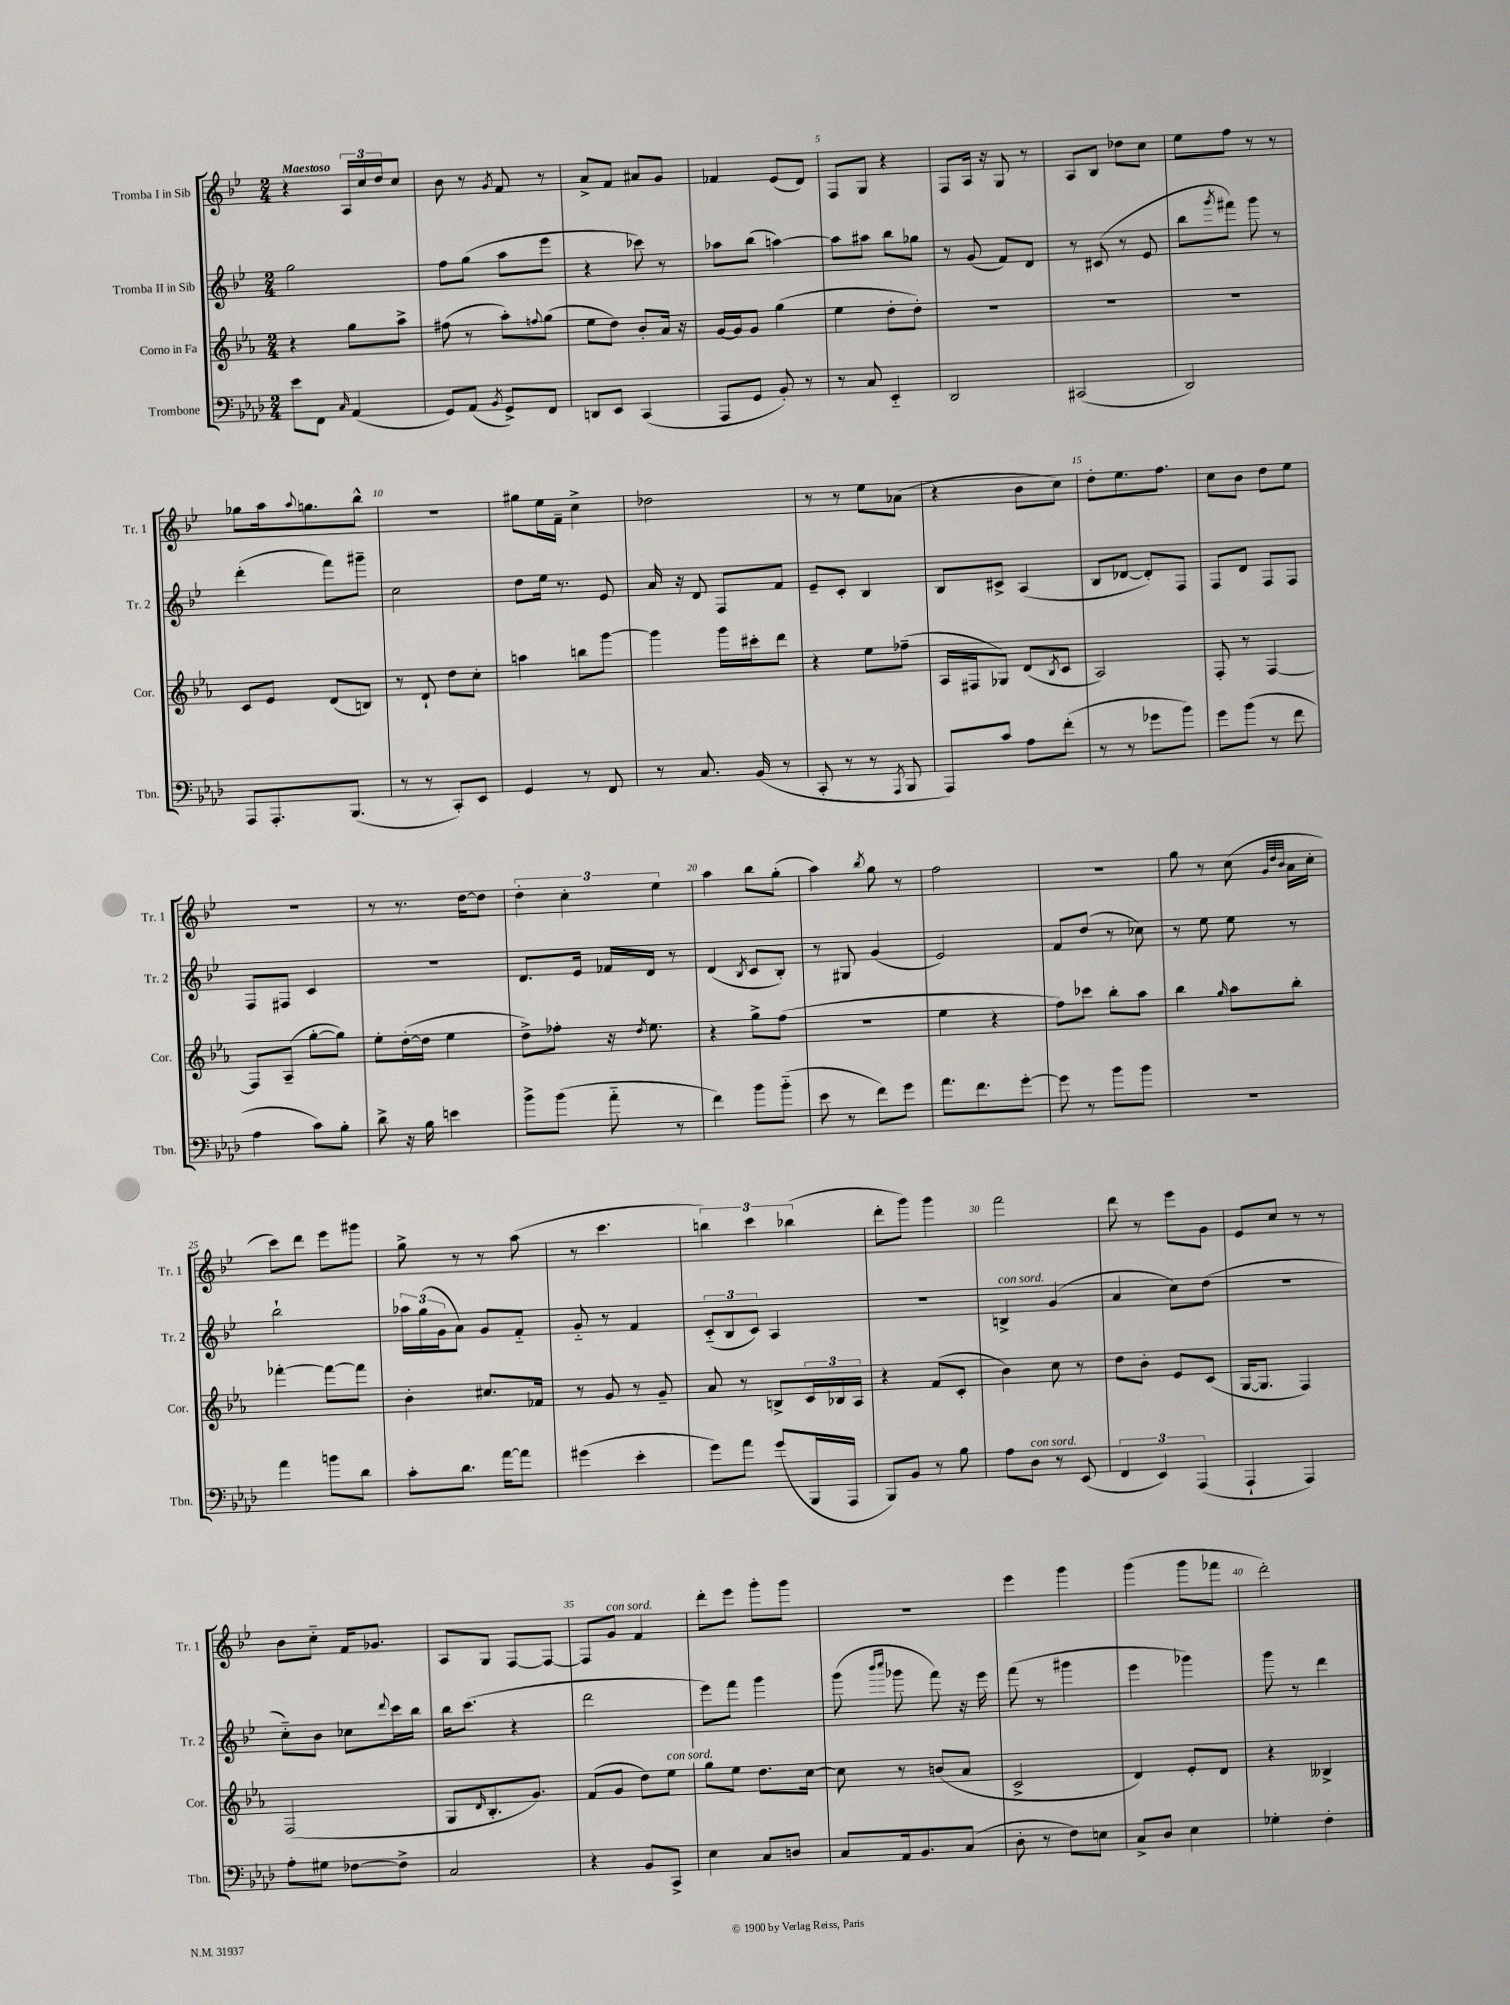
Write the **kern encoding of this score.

**kern	**kern	**kern	**kern
*part4	*part3	*part2	*part1
*staff4	*staff3	*staff2	*staff1
*I"Trombone	*I"Corno in Fa	*I"Tromba II in Sib	*I"Tromba I in Sib
*I'Tbn.	*I'Cor.	*I'Tr. 2	*I'Tr. 1
*clefF4	*clefG2	*clefG2	*clefG2
*k[b-e-a-d-]	*k[b-e-a-]	*k[b-e-]	*k[b-e-]
*M2/4	*M2/4	*M2/4	*M2/4
=1	=1	=1	=1
!	!	!	!LO:TX:a:B:t=Maestoso
8e-\L	4r	2gg\	4r
8FF\J	.	.	.
16qqC/	.	.	.
(4AA-/	8gg\L	.	24A/LL
.	.	.	24cc/
.	.	.	24dd/J
.	8aa-^\J	.	8cc/J
=2	=2	=2	=2
8GG/L)	(8ff#X\	8ff\L	8b-\
(8AA-/J	8r	(8gg\J	8r
8qBB-/	.	.	8qg/
8GG^/L)	8aa-'\L)	8aa\L	8f/
.	8qqffn/	.	.
8FF/J	(8gg\J	8eee-\J	8r
=3	=3	=3	=3
8DDn/L	8ee-\L	4r	8a^/L
8EE-/J	8dd\J)	.	8f/J
(4CC/	8b-'/L	8ccc-X\)	8a#X/L
.	16a-/Jk	8r	8g/J
.	16r	.	.
=4	=4	=4	=4
8AAA-/L	[16g/LL	8aa-X\L	4f-X/
.	16g/J]	.	.
8GG/J	8g/J	(8bb-\J	.
8BB-'/)	(4gg\	[4aan\)	(8e-/L
8r	.	.	8d/J)
=5	=5	=5	=5
8r	4ee-\	8aa\L]	8F/L
8C/	.	8aa#X\J	8G/J
4EE-/	8dd'\L	8bb-\L	4r
.	8dd'\J)	8gg-X\J	.
=6	=6	=6	=6
2DD-/	2r	8r	8F/L
.	.	(8g/	16A/Jk
.	.	.	16r
.	.	8f/L)	8G/
.	.	8d/J	8r
=7	=7	=7	=7
(2CC#X/	2r	8r	8A/L
.	.	(8c#X/	8B-/J
.	.	8r	8dd-X\L
.	.	8e-/	8cc\J
=8	=8	=8	=8
2DD-/)	2r	8bb-\L	8ee-\L
.	.	8qggg/	.
.	.	8fff#X\J)	8ff\J
.	.	8ggg\	8r
.	.	8r	8r
!!LO:LB:g=z
=9	=9	=9	=9
8AAA-/L	8c/L	(4ddd'\	8gg-X\L
8.AAA-'/	8e-/J	.	16aa\k
.	.	.	8qqaa/
.	.	.	8.ggn\
.	(8d/L	8fff\L)	.
(8.BBB-/J	.	.	.
.	8Bn/J)	8ggg#X~\J	8bb-^^\J
=10	=10	=10	=10
8r	8r	2cc\	2r
8r	8d`/	.	.
8CC'/L)	8dd\L	.	.
8EE-/J	8cc'\J	.	.
=11	=11	=11	=11
4GG/	4aan\	8dd\L	8gg#X\L
.	.	16ee-\Jk	16ee-\L
.	.	8.r	16f~\JJ
8r	8bbn\L	.	4cc^\
8FF/	[8ggg\J	8e-/	.
=12	=12	=12	=12
8r	4ggg\]	16a/	2dd-X\
.	.	16r	.
8.C/	.	8d/	.
.	16ggg\LL	8F/L	.
(16BB-/	16ccc#X'\J	.	.
8r	8ddd\J	8f/J	.
=13	=13	=13	=13
8CC'/	4r	8e-~/L	8r
8r	.	8c'/J	8r
8r	8ee-\L	4B-/	8ee-\L
8qAAA-/	.	.	.
8BBB-/	(8ff-X~\J	.	(8a-X\J
=14	=14	=14	=14
8AAA-/L)	16A-/LL	8B-/L	4r
.	16F#X/J	.	.
8c/J	8G-X/J)	8c#X^/J	.
8A-\L	(8d/L	(4A/	8b-\L
.	8qB-/	.	.
(8f'\J	8c/J	.	8cc\J)
=15	=15	=15	=15
8r	2A-/)	8B-/L	8dd'\L
8r	.	[8d-X/J	8.ee-\
8g-X\L	.	8d-'/L])	.
.	.	.	8.ff\J
8b-\J)	.	8F/J	.
=16	=16	=16	=16
8g\L	8F'/	8F/L	8cc\L
(8b-\J	8r	8d/J	8b-\J
8r	[4F/	8F/L	8dd\L
8f\	.	8F/J	8ee-\J
!!LO:LB:g=z
=17	=17	=17	=17
4A-\	8F/L]	8F/L	2r
.	(8A-~/J	8F#X/J	.
8c\L)	[8gg'\L	4c/	.
8B-'\J	8gg\J])	.	.
=18	=18	=18	=18
8d-^\	8ee-'\L	2r	8r
16r	([16dd'\L	.	8.r
16B-\	16dd\JJ]	.	.
4en\	4ee-\	.	.
.	.	.	[16dd\KL
.	.	.	8dd\J]
=19	=19	=19	=19
8b-^\L	8dd^\L)	8.d/L	6dd'\
(8b-\J	8ff-X'\J	.	.
.	.	.	6cc'\
.	.	16e-/Jk	.
8a-\	16r	16f-X/LL	.
.	8qdd/	.	.
.	8.ee-\	16d/JJ	.
.	.	.	6ee-\
8r	.	8r	.
=20	=20	=20	=20
4f\)	4r	(4d/	4aa\
.	.	8qB-/	.
8b-\L	8gg^\L	8c/L	8bb-\L
(8b-\J	(8ff\J	8B-'/J)	(8gg'\J
=21	=21	=21	=21
8e-\	2r	8r	4aa\)
8r	.	8G#X/	.
.	.	.	8qbb-/
8f\L)	.	(4g/	8gg\
8g\J	.	.	8r
=22	=22	=22	=22
8.a-\L	4ee-\	2e-/)	2ff\
8.f\	.	.	.
.	4r	.	.
[8g'\J	.	.	.
=23	=23	=23	=23
8g\]	8ff\L)	8f/L	2r
8r	8ccc-X\J	(8dd/J	.
8b-\L	8bb-'\L	8r	.
8b-\J	8aa-\J	8cc-X\)	.
=24	=24	=24	=24
2r	4bb-\	8r	8gg\
.	.	8ee-\	8r
.	16qqgg/	.	.
.	8aa-\L	8ee-\	(8cc\
.	.	.	32qqg/LLL
.	.	.	32qqdd/
.	.	.	32qqb-/JJJ
.	8bb-'\J	8r	16a\LL
.	.	.	16cc'\JJ
!!LO:LB:g=z
=25	=25	=25	=25
4a-\	[4fff-X'\	2bb-`\	8ccc\L)
.	.	.	8ddd\J
8bn\L	8fff-\L_	.	8eee-\L
8d-\J	8fff-\J]	.	8ggg#X\J
=26	=26	=26	=26
8c'\L	4b-'\	24aa-X\LL	8gg^\
.	.	(24gg\	.
.	.	24g\J	.
8.d-\J	.	8a\J)	8r
.	8.cc#X/L	8g/L	8r
[16a-\KL	.	.	.
8a-\J]	.	8f/J	(8aa\
.	16f-X/Jk	.	.
=27	=27	=27	=27
(4g#X\	8r	8g/	8r
.	8g/	8r	4.ccc\
4e-'\	8r	4f/	.
.	8g~/	.	.
=28	=28	=28	=28
8g\L)	8a-/	(12c/L	6bbn\)
.	.	12B-/	.
8a-\J	8r	.	.
.	.	12c/J)	6ccc\
(8g/L	8Bn^/L	4A/	.
.	.	.	(6bb-X\
16BBB-/L	24c/L	.	.
.	24B-X/	.	.
16AAA-/JJ	.	.	.
.	24A-/JJ	.	.
=29	=29	=29	=29
8BBB-/L)	4r	2r	8ddd'\L
8BB-/J	.	.	8ggg\J)
8r	(8f/L	.	4ggg\
8B-\	8c'/J	.	.
=30	=30	=30	=30
!	!	!LO:TX:a:i:t=con sord.	!
8A-\L	4b-\)	4Bn^/	2fff\
!LO:TX:a:i:t=con sord.	!	!	!
8D-\J	.	.	.
8r	8cc\	(4g/	.
(8EE-/	8r	.	.
=31	=31	=31	=31
6FF/	8dd\L	4a/	8ddd\
.	8b-'\J	.	8r
6EE-/)	.	.	.
.	8e-/L	8cc\L)	8eee-\L
(6AAA-/	.	.	.
.	(8c/J	(8dd\J	8g\J
=32	=32	=32	=32
4AAA-`/	[16G/KL	2r	8e-/L
.	8.G/J]	.	.
.	.	.	8cc/J
4AAA-/)	4F/)	.	8r
.	.	.	8r
!!LO:LB:g=z
=33	=33	=33	=33
8A-'\L	(2F/	8cc\L)	8b-\L
8G#X\J	.	8b-\J	8cc\J
[8F-X\L	.	8cc-X\L	16f/KL
.	.	.	8.g-X/J
.	.	8qqddd/	.
8F-^\J]	.	16ccc\L	.
.	.	16bb-\JJ	.
=34	=34	=34	=34
2C/	8G/L	16bb-\KL	8A/L
.	.	(8.ccc\J	.
.	16qqd/	.	.
.	8.B-'/	.	8G/J
.	.	4r	[8F/L
.	8.g/J)	.	.
.	.	.	8F/J_
=35	=35	=35	=35
4r	(8f/L	2ddd\	8F/L]
!	!	!	!LO:TX:a:i:t=con sord.
.	8g/J	.	8g/J
8BB-/L	8dd\L)	.	4f/
!	!LO:TX:a:i:t=con sord.	!	!
8CC^/J	8ee-\J	.	.
=36	=36	=36	=36
4E-\	8gg\L	8eee-\L)	8ddd'\L
.	8ee-\J	8fff\J	8eee-\J
8C/L	8.dd\L	4ggg\	8ggg'\L
8Dn/J	.	.	8ggg\J
.	[16cc\Jk	.	.
=37	=37	=37	=37
8C/L	8cc\]	(8ggg\	2r
.	.	16qqbbb-/LL	.
.	.	16qqcccc/JJ	.
16AA-/k	8r	8ggg-X\	.
8.BB-/	.	.	.
.	(8bn/L	8fff\)	.
(8C/J	8a-/J	16r	.
.	.	16eee-\	.
=38	=38	=38	=38
8D-'\	2c^/	(8fff\	4eee-\
8r	.	8r	.
8F\L)	.	4ggg#X\	4ggg\
8En\J	.	.	.
=39	=39	=39	=39
8C^/L	4d/)	4eee-\	(4ggg\
8D-/J	.	.	.
4E-\	8e-'/L	4ggg-X\)	8ggg\L
.	8d/J	.	8fff-X\J
=40	=40	=40	=40
4G-X'\	4r	8ggg\	2ddd'\)
.	.	8r	.
4F'\	4B--X^/	4ddd\	.
==	==	==	==
*-	*-	*-	*-
